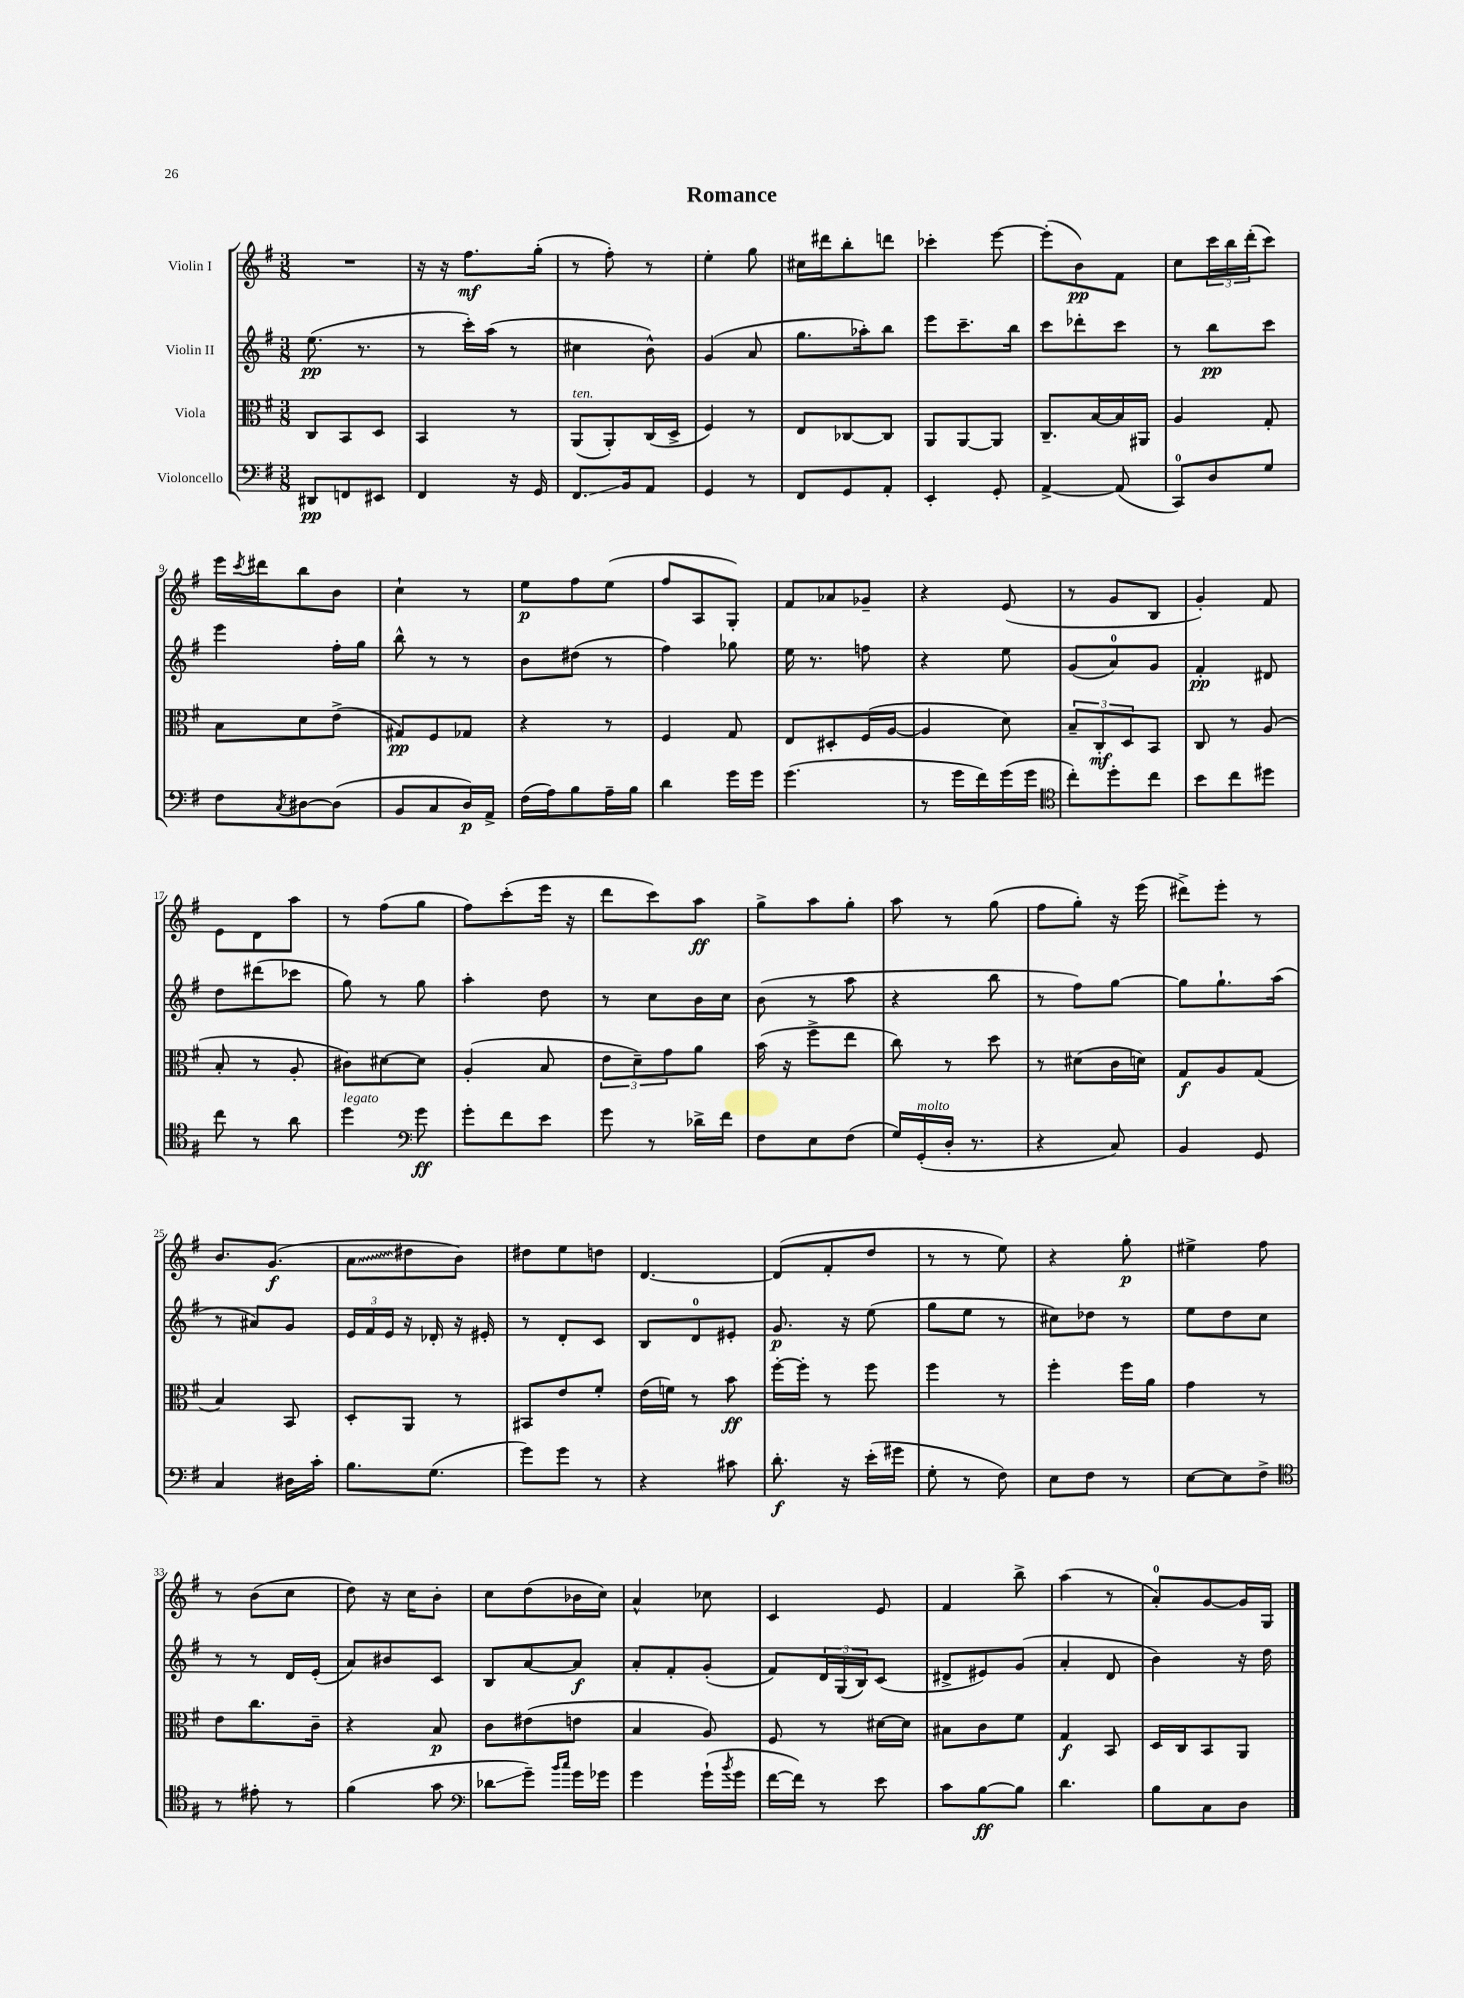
\header { title = "Romance" }
<<
\new StaffGroup <<
\new Staff = "s0" \with { instrumentName = "Violin I" } {
    \clef treble \key g \major \numericTimeSignature \time 3/8
    R4. |
    r16 r16 fis''8.\mf g''16-.( |
    r8 fis''8-.) r8 |
    e''4-. g''8 |
    cis''16 dis'''16 b''8-. d'''8 |
    ces'''4-. e'''8~ |
    e'''8-.( b'8\pp) fis'8 |
    c''8 \tuplet 3/2 { c'''16 b''16 d'''16-.( } c'''8) |
    e'''16 \acciaccatura { c'''8 } dis'''16 b''8 b'8 |
    c''4-! r8 |
    e''8\p fis''8 e''8( |
    fis''8 a8 g8-.) |
    fis'8 aes'8 ges'8-- |
    r4 e'8( |
    r8 g'8 b8 |
    g'4-.) fis'8 |
    e'8 d'8 a''8 |
    r8 fis''8( g''8 |
    fis''8) c'''8-.( e'''16 r16 |
    d'''8 c'''8) a''8\ff |
    g''8-> a''8 g''8-. |
    a''8 r8 g''8( |
    fis''8 g''8-.) r16 e'''16( |
    dis'''8->) e'''8-. r8 |
    b'8. g'8.\f( |
    \once \override Glissando.style = #'zigzag a'8\glissando dis''8 b'8) |
    dis''8 e''8 d''8 |
    d'4.~ |
    d'8( fis'8-. d''8 |
    r8 r8 e''8) |
    r4 g''8-.\p |
    eis''4-> fis''8 |
    r8 b'8( c''8 |
    d''8) r16 c''16 b'8-. |
    c''8 d''8( bes'16 c''16) |
    a'4-^ ces''8 |
    c'4 e'8 |
    fis'4 b''8-> |
    a''4( r8 |
    a'8-0-.) g'8~ g'16 g16 \bar "|." |
}
\new Staff = "s1" \with { instrumentName = "Violin II" } {
    \clef treble \key g \major \numericTimeSignature \time 3/8
    e''8.\pp( r8. |
    r8 c'''16-.) a''16( r8 |
    cis''4 b'8-^) |
    g'4( a'8 |
    g''8. aes''16-.) b''8 |
    e'''8 c'''8.-- b''16 |
    c'''8 des'''8-. c'''8 |
    r8 b''8\pp c'''8 |
    e'''4 fis''16-. g''16 |
    b''8-^ r8 r8 |
    b'8 dis''8( r8 |
    fis''4) ges''8 |
    e''16 r8. f''8 |
    r4 e''8 |
    g'8( a'8-0) g'8 |
    fis'4-.\pp dis'8 |
    d''8 dis'''8( ces'''8 |
    g''8) r8 g''8 |
    a''4-. d''8 |
    r8 c''8 b'16 c''16 |
    b'8( r8 a''8 |
    r4 b''8 |
    r8 fis''8) g''8~ |
    g''8 g''8.-! a''16( |
    r8 ais'8) g'8 |
    \tuplet 3/2 { e'16 fis'16 e'16 } r16 des'16-. r16 eis'16-. |
    r8 d'8-. c'8 |
    b8 d'8-0 eis'8-. |
    g'8.\p r16 e''8( |
    g''8 e''8 r8 |
    cis''8) des''8 r8 |
    e''8 d''8 c''8 |
    r8 r8 d'16 e'16-.( |
    a'8) bis'8 c'8 |
    b8 a'8~ a'8\f |
    a'8-. fis'8-. g'8-.( |
    fis'8) \tuplet 3/2 { d'16 g16( b16) } c'8( |
    dis'8-> eis'8) g'8( |
    a'4-. d'8 |
    b'4) r16 d''16 \bar "|." |
}
\new Staff = "s2" \with { instrumentName = "Viola" } {
    \clef alto \key g \major \numericTimeSignature \time 3/8
    c8 b,8 d8 |
    b,4 r8 |
    a,8^\markup { \italic "ten." }( a,8-.) c16( d16-> |
    fis4) r8 |
    e8 ces8~ ces8 |
    a,8 a,8~ a,8 |
    c8.-- b16~ b16 ais,16 |
    a4 g8-. |
    b8 d'8 e'8->( |
    gis8\pp) fis8 ges8 |
    r4 r8 |
    fis4 g8 |
    e8 dis8-. fis16( a16~ |
    a4 d'8) |
    \tuplet 3/2 { b8-- c8-.\mf d8 } b,8 |
    c8 r8 a8( |
    b8-. r8 a8-. |
    cis'8) dis'8~ dis'8 |
    a4-.( b8 |
    \tuplet 3/2 { e'8 d'8--) g'8 } a'8 |
    b'16( r16 fis''8-> e''8 |
    c''8) r8 d''8 |
    r8 dis'8( c'16 d'16) |
    g8\f a8 g8( |
    b4) b,8 |
    d8-. a,8 r8 |
    bis,8 e'8 fis'8-. |
    e'16( f'16) r8 b'8\ff |
    fis''16~-. fis''16-. r8 fis''8 |
    fis''4 r8 |
    fis''4-. fis''16 a'16 |
    g'4 r8 |
    e'8 c''8. c'16-- |
    r4 b8\p |
    c'8 eis'8( e'8 |
    b4 a8) |
    fis8 r8 dis'16~ dis'16 |
    bis8 c'8 fis'8 |
    g4\f b,8 |
    d16 c16 b,8 a,8 \bar "|." |
}
\new Staff = "s3" \with { instrumentName = "Violoncello" } {
    \clef bass \key g \major \numericTimeSignature \time 3/8
    dis,8\pp f,8 eis,8 |
    fis,4 r16 g,16 |
    fis,8.\glissando b,16 a,8 |
    g,4 r8 |
    fis,8 g,8 a,8-. |
    e,4-. g,8-. |
    a,4~-> a,8( |
    c,8-0) d8 g8 |
    fis8 \acciaccatura { c8 } dis8~ dis8( |
    b,8 c8 d16\p) a,16-> |
    fis16( a16) b8 a16-- b16 |
    d'4 g'16 g'16 |
    g'4.( |
    r8 g'16 fis'16) g'16( g'16 |
    \clef tenor c''8-.) d''8-. c''8 |
    b'8 c''8 dis''8 |
    c''8 r8 a'8 |
    d''4^\markup { \italic "legato" } \clef bass g'8\ff |
    g'8-. fis'8 e'8 |
    g'8 r8 des'16-> fis'16 |
    fis8 e8 fis8( |
    g16) g,16-.^\markup { \italic "molto" }( d16-. r8. |
    r4 c8) |
    b,4 g,8 |
    c4 dis16 c'16-. |
    b8. g8.( |
    g'8) g'8 r8 |
    r4 cis'8 |
    d'8.-.\f r16 e'16-.( gis'16 |
    g8-. r8 fis8) |
    e8 fis8 r8 |
    e8~ e8 fis8-> |
    \clef tenor r8 eis'8-. r8 |
    fis'4( g'8 |
    \clef bass des'8\glissando g'8--) \grace { b'16 c''16 } g'16 ges'16 |
    g'4 g'16-!( \acciaccatura { b'8 } g'16 |
    fis'16~ fis'16) r8 e'8 |
    c'8 b8~\ff b8 |
    d'4. |
    b8 c8 d8 \bar "|." |
}
>>
>>
